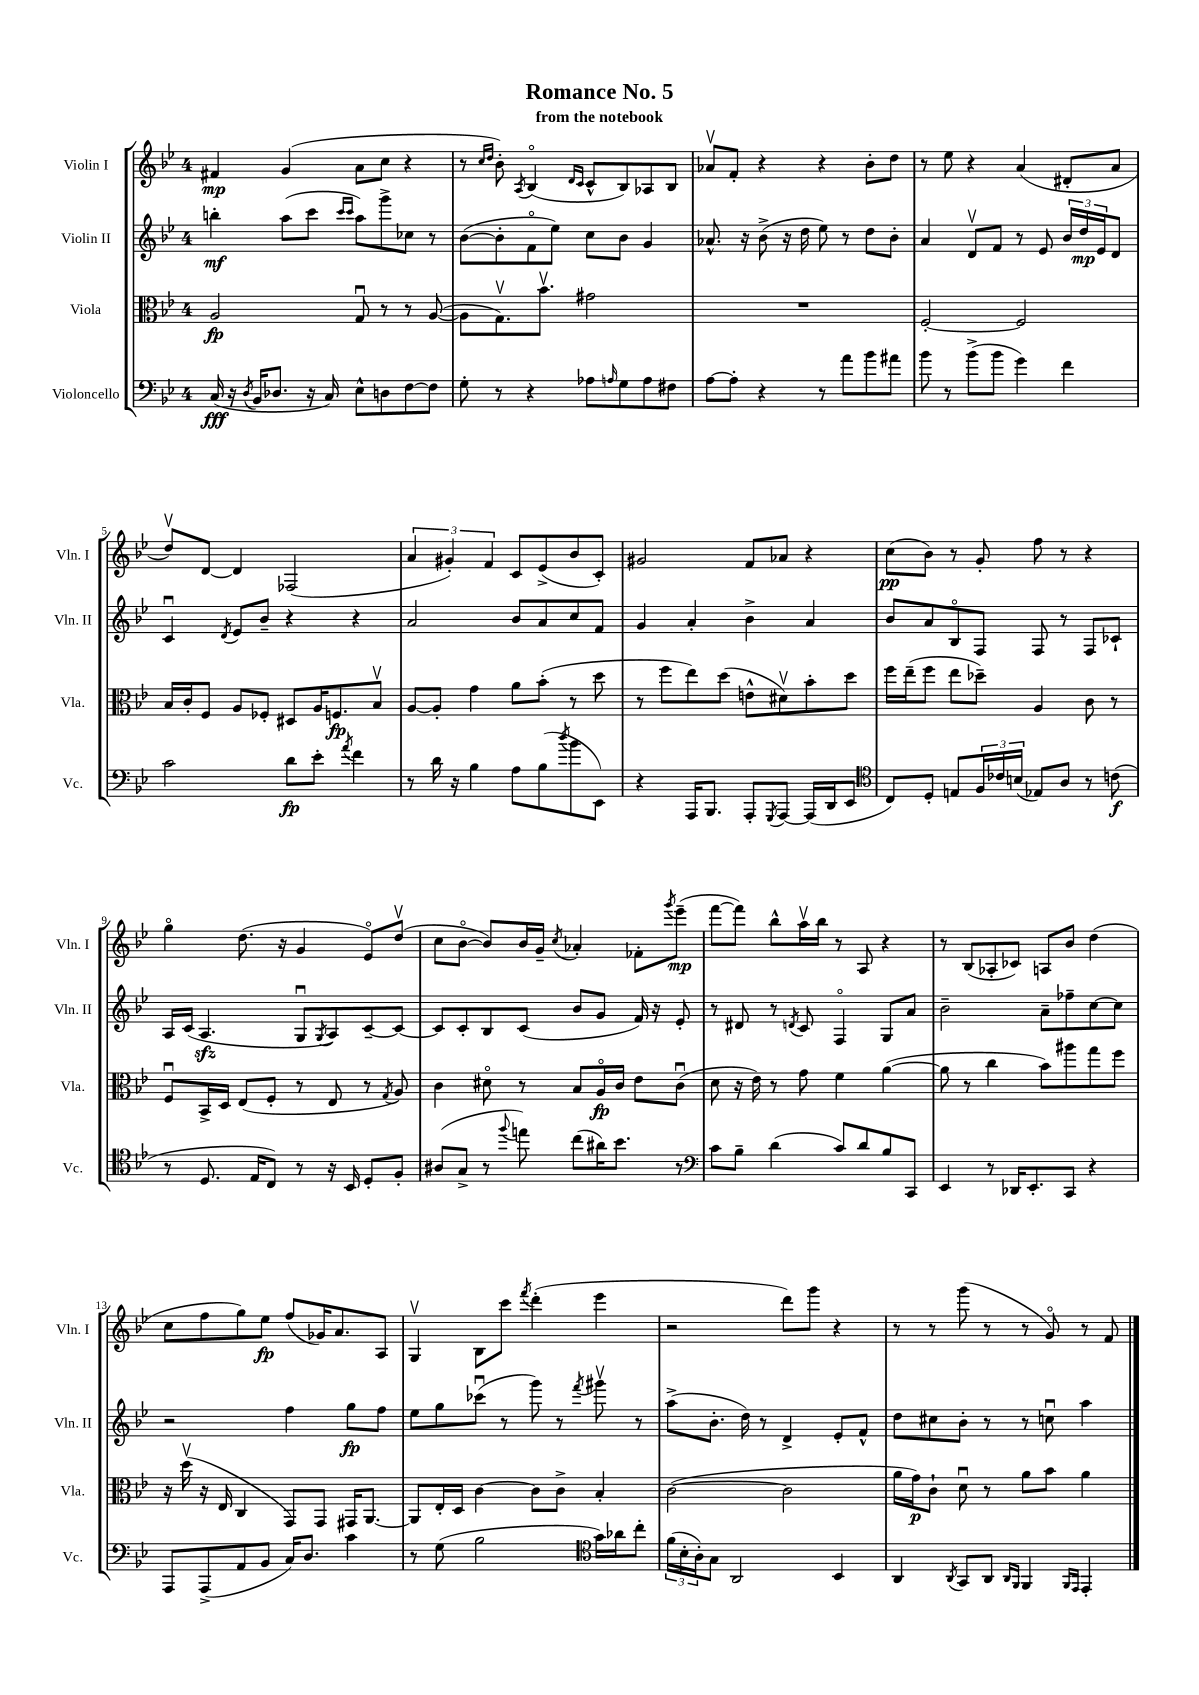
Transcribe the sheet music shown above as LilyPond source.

\header { title = "Romance No. 5" subtitle = "from the notebook" }
<<
\new StaffGroup <<
\new Staff = "s0" \with { instrumentName = "Violin I" shortInstrumentName = "Vln. I" } {
    \clef treble \key bes \major \once \override Staff.TimeSignature.style = #'single-digit \time 4/4
    fis'4\mp g'4( a'8 c''8 r4 |
    r8 \grace { c''16 d''16 } bes'8-.) \acciaccatura { a8 } bes4\flageolet( \grace { d'16 c'16 } c'8-^ bes8) aes8 bes8 |
    aes'8\upbow f'8-. r4 r4 bes'8-. d''8 |
    r8 ees''8 r4 a'4( dis'8-. a'8 |
    d''8\upbow) d'8~ d'4 fes2( |
    \tuplet 3/2 { a'4 gis'4-.) f'4 } c'8 ees'8->( bes'8 c'8-.) |
    gis'2 f'8 aes'8 r4 |
    c''8\pp( bes'8) r8 g'8-. f''8 r8 r4 |
    g''4\flageolet d''8.( r16 g'4 ees'8\flageolet) d''8\upbow( |
    c''8 bes'8~\flageolet bes'8) bes'16 g'16-- \acciaccatura { c''8 } aes'4-. fes'8-. \acciaccatura { g'''8 } ees'''8--\mp( |
    f'''8~ f'''8) bes''8-^ a''16\upbow bes''16 r8 a8 r4 |
    r8 bes8( aes8-. ces'8) a8 bes'8 d''4( |
    c''8 f''8 g''8) ees''8\fp f''8( ges'16) a'8. a8 |
    g4\upbow bes8 c'''8 \acciaccatura { f'''8 } d'''4-.( ees'''4 |
    r2 d'''8) g'''8 r4 |
    r8 r8 g'''8( r8 r8 g'8\flageolet) r8 f'8 \bar "|." |
}
\new Staff = "s1" \with { instrumentName = "Violin II" shortInstrumentName = "Vln. II" } {
    \clef treble \key bes \major \once \override Staff.TimeSignature.style = #'single-digit \time 4/4
    b''4-.\mf a''8( c'''8 \grace { c'''16 c'''16 } a''8) g'''8-> ces''8 r8 |
    bes'8~( bes'8-. f'8\flageolet ees''8) c''8 bes'8 g'4 |
    aes'8.-^ r16 bes'8->( r16 d''16 ees''8) r8 d''8 bes'8-. |
    a'4 d'8\upbow f'8 r8 ees'8 \tuplet 3/2 { bes'16 d''16\mp ees'16 } d'8 |
    c'4\downbow \acciaccatura { d'8 } ees'8 bes'8-- r4 r4 |
    a'2 bes'8 a'8 c''8 f'8 |
    g'4 a'4-. bes'4-> a'4 |
    bes'8 a'8 bes8\flageolet f8 f8 r8 f8 ces'8-! |
    a16 c'16( a4.\sfz g8\downbow \acciaccatura { g8 } a8) c'8~-- c'8~ |
    c'8 c'8-. bes8 c'8( bes'8 g'8 f'16) r16 ees'8-. |
    r8 dis'8 r8 \acciaccatura { d'8 } c'8 f4\flageolet g8 a'8 |
    bes'2-- a'8-- fes''8-- c''8~ c''8 |
    r2 f''4 g''8\fp f''8 |
    ees''8 g''8 ces'''8\downbow( r8 g'''8) r8 \acciaccatura { f'''8 } gis'''8\upbow r8 |
    a''8->( bes'8.-. d''16) r8 d'4-> ees'8-. f'8-^ |
    d''8 cis''8 bes'8-. r8 r8 c''8\downbow a''4 \bar "|." |
}
\new Staff = "s2" \with { instrumentName = "Viola" shortInstrumentName = "Vla." } {
    \clef alto \key bes \major \once \override Staff.TimeSignature.style = #'single-digit \time 4/4
    a2\fp g8\downbow r8 r8 a8~( |
    a8 g8.\upbow) bes'8.\upbow gis'2 |
    R1 |
    f2~-. f2 |
    bes16 c'16-. f8 a8 fes8-. dis8 a16 f8.\fp bes8\upbow |
    a8~ a8-. g'4 a'8 bes'8-.( r8 d''8 |
    r8 f''8 ees''8) d''8( e'8-^ dis'8\upbow) bes'8-. d''8 |
    f''16 ees''16--( f''8 ees''8 des''8--) a4 c'8 r8 |
    f8\downbow bes,16-> d16 ees8( f8-. r8 ees8 r8 \acciaccatura { g8 } a8) |
    c'4 dis'8\flageolet r8 bes8 a16\flageolet\fp c'16 ees'8 c'8\downbow( |
    d'8 r16 ees'16) r8 g'8 f'4 a'4~( |
    a'8 r8 c''4 bes'8) ais''8 g''8 f''8 |
    r16 d''16\upbow( r16 ees16 c4 g,8) g,8 gis,16 a,8.~ |
    a,8 ees16-. d16 c'4~ c'8 c'8-> bes4-. |
    c'2~( c'2 |
    a'16 g'16\p) c'8-! d'8\downbow r8 a'8 bes'8 a'4 \bar "|." |
}
\new Staff = "s3" \with { instrumentName = "Violoncello" shortInstrumentName = "Vc." } {
    \clef bass \key bes \major \once \override Staff.TimeSignature.style = #'single-digit \time 4/4
    c16\fff( r16 \acciaccatura { d8 } bes,16 des8. r16 c16) ees8-^ d8 f8~ f8 |
    g8-. r8 r4 aes8 \grace { a16 } g8 a8 fis8 |
    a8~ a8-. r4 r8 a'8 bes'8 ais'8 |
    bes'8 r8 bes'8->( bes'8 g'4) f'4 |
    c'2 d'8\fp ees'8-. \acciaccatura { a'8 } f'4 |
    r8 d'16 r16 bes4 a8 bes8( \acciaccatura { d''8 } bes'8 ees,8) |
    r4 a,,16 bes,,8. a,,8-. \acciaccatura { g,,8 } a,,8~ a,,16( d,16 ees,8 |
    \clef tenor c8) d8-. e8 \tuplet 3/2 { f16 ces'16 b16( } ees8) a8 r8 c'8\f( |
    r8 d8. ees16 c8) r8 r16 bes,16 d8-. f8-. |
    ais8( g8-> r8 \appoggiatura { f''8 } e''8) c''8( ais'16) bes'8. r8 |
    \clef bass c'8 bes8-- d'4( c'8) d'8 bes8 c,8 |
    ees,4 r8 des,16 ees,8.-. c,8 r4 |
    a,,8 a,,8->( a,8 bes,8 c16) d8. c'4 |
    r8 g8( bes2 \clef tenor g'16) aes'16 c''8-. |
    \tuplet 3/2 { f'16( bes16-. a16-.) } g8 a,2 bes,4 |
    a,4 \acciaccatura { a,8 } g,8 a,8 \grace { a,16 f,16 } f,4 \grace { f,16 ees,16 } ees,4-. \bar "|." |
}
>>
>>
